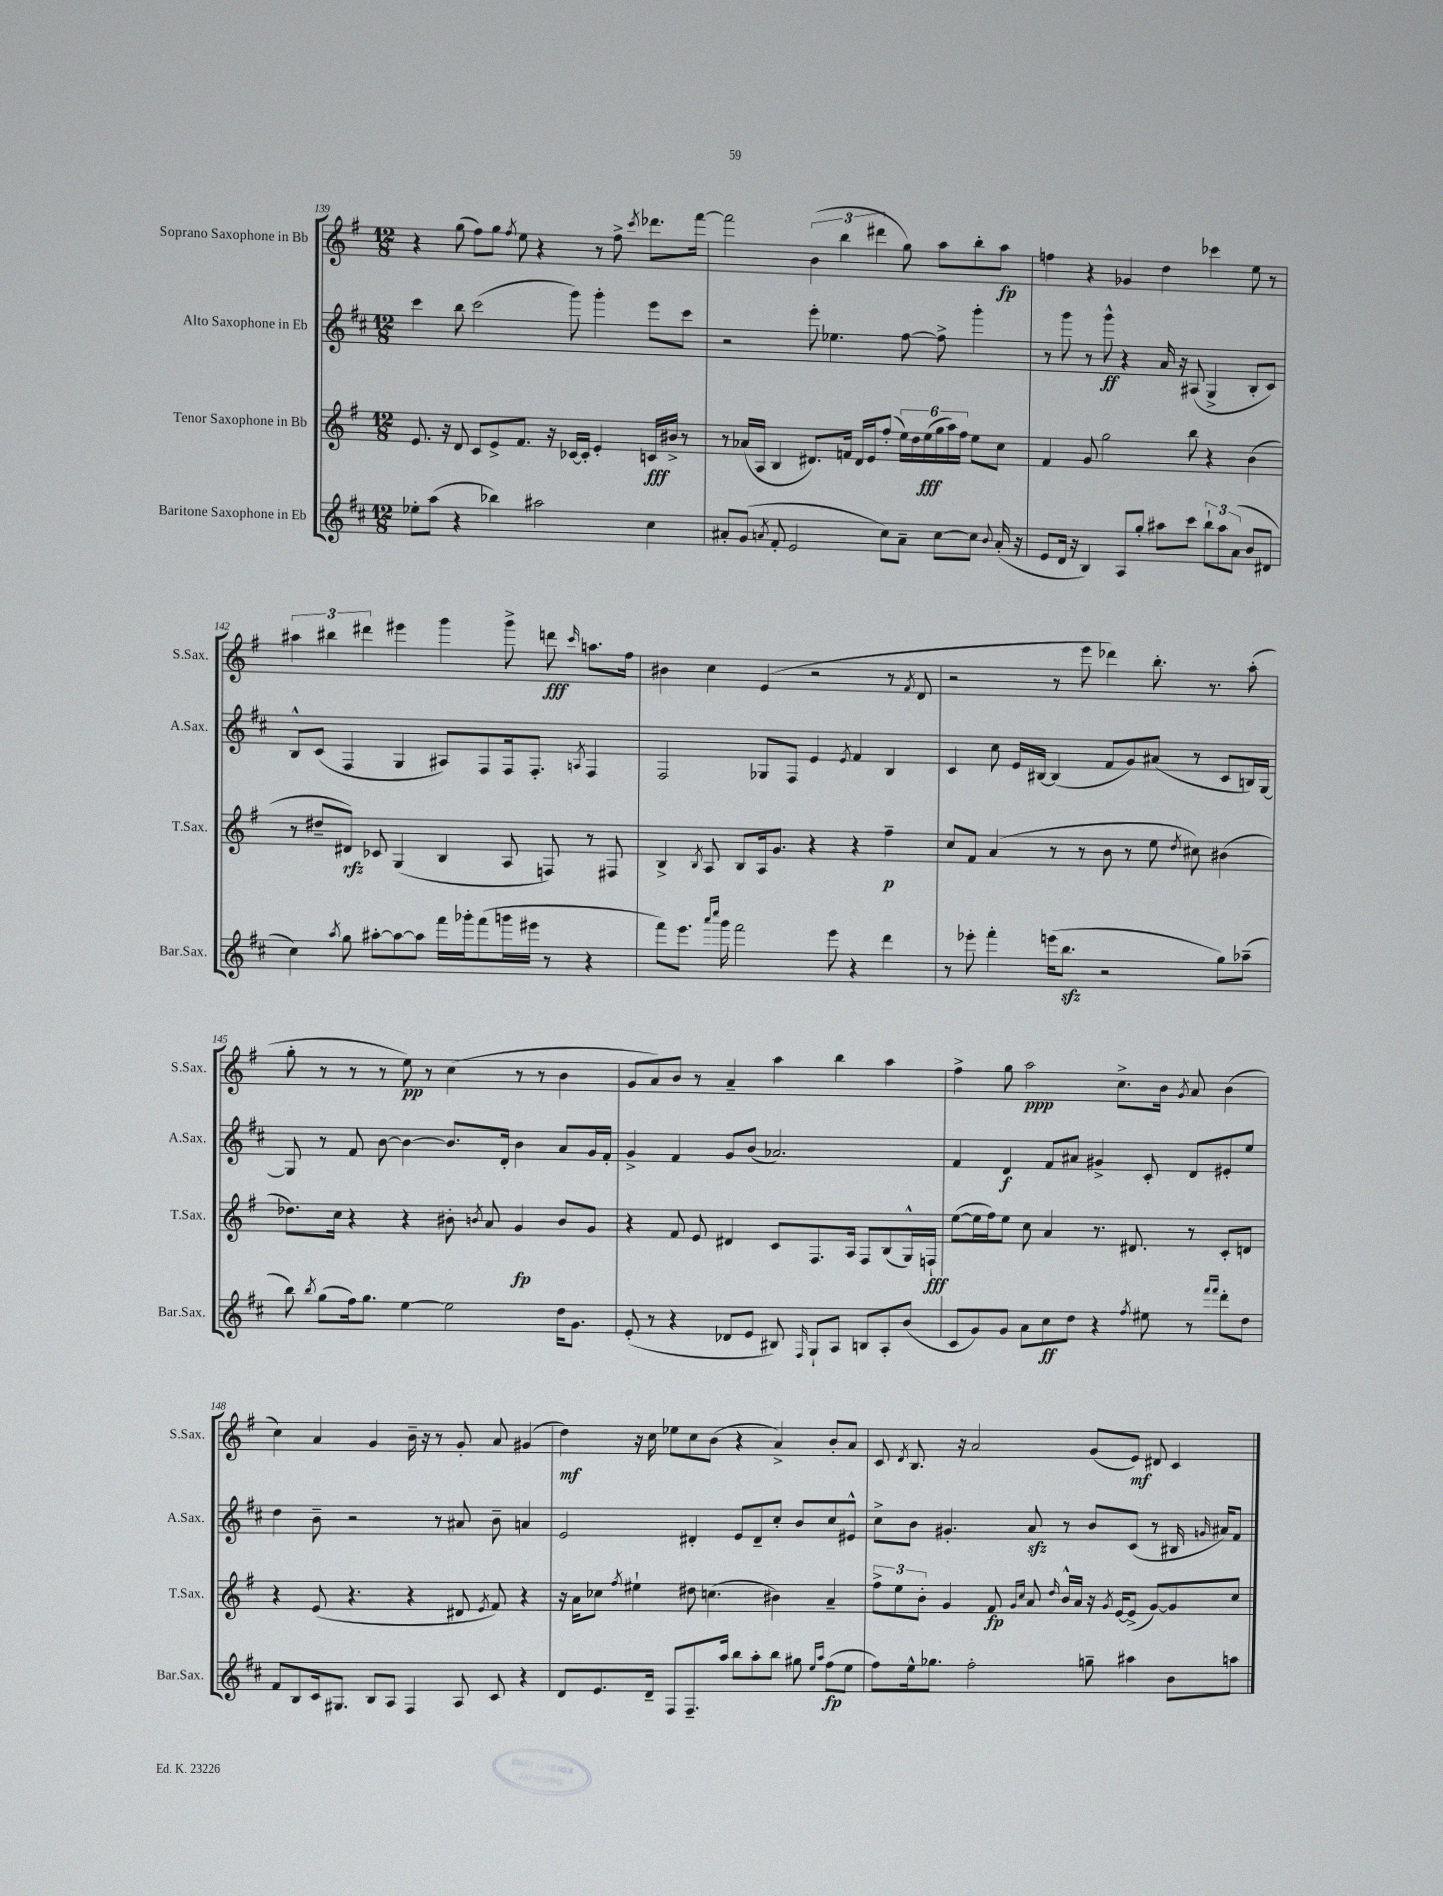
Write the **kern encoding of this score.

**kern	**dynam	**kern	**dynam	**kern	**dynam	**kern	**dynam
*part4	*part4	*part3	*part3	*part2	*part2	*part1	*part1
*staff4	*staff4	*staff3	*staff3	*staff2	*staff2	*staff1	*staff1
*I"Baritone Saxophone in Eb	*	*I"Tenor Saxophone in Bb	*	*I"Alto Saxophone in Eb	*	*I"Soprano Saxophone in Bb	*
*I'Bar.Sax.	*	*I'T.Sax.	*	*I'A.Sax.	*	*I'S.Sax.	*
*clefG2	*	*clefG2	*	*clefG2	*	*clefG2	*
*k[f#c#]	*	*k[f#]	*	*k[f#c#]	*	*k[f#]	*
*M12/8	*	*M12/8	*	*M12/8	*	*M12/8	*
=139	=139	=139	=139	=139	=139	=139	=139
8ee-X'\L	.	8.e/	.	4ccc#\	.	4r	.
(8aa\J	.	.	.	.	.	.	.
.	.	16r	.	.	.	.	.
4r	.	8d/	.	8bb\	.	(8gg\	.
.	.	8c/L	.	(2ccc#\	.	8ff#\L)	.
4bb-X\)	.	8e^/	.	.	.	8gg\J	.
.	.	.	.	.	.	8qff#/	.
.	.	8.f#/J	.	.	.	8ee\	.
2aa#X\	.	.	.	.	.	4r	.
.	.	16r	.	.	.	.	.
.	.	[16c-X/LL	.	8ggg\)	.	.	.
.	.	16c-'/JJ]	.	.	.	.	.
.	.	4e'/	.	4ggg'\	.	8r	.
.	.	.	.	.	.	8ff#^\	.
.	.	.	.	.	.	8qccc/	.
4cc#\	.	16cn/LL	fff	8eee\L	.	8.ddd-X\L	.
.	.	16b#X^/JJ	.	.	.	.	.
.	.	8r	.	8ccc#\J	.	.	.
.	.	.	.	.	.	[16fff#\Jk	.
=140	=140	=140	=140	=140	=140	=140	=140
8a#X'/L	.	8r	.	2r	.	2fff#\]	.
(8g/J	.	(16a-X/LL	.	.	.	.	.
.	.	16A/JJ	.	.	.	.	.
8qan/	.	.	.	.	.	.	.
8f#'/	.	4B/	.	.	.	.	.
2e/	.	.	.	.	.	.	.
.	.	8.d#X/L)	.	8eee'\	.	(6b\	.
.	.	.	.	4.ee-X\	.	.	.
.	.	.	.	.	.	6bb\	.
.	.	16fn/Jk	.	.	.	.	.
.	.	16d#/LL	.	.	.	.	.
.	.	16e/J	.	.	.	.	.
.	.	.	.	.	.	6ddd#X\	.
8cc#\L)	.	(8ff#'/J	.	.	.	.	.
8a~\J	.	24ee\LL)	.	[8ff#\	.	8gg\)	.
.	.	24dd\	.	.	.	.	.
.	.	(24ee\	fff	.	.	.	.
[8cc#\L	.	24gg\	.	8ff#^\]	.	8aa\L	.
.	.	24aa\)	.	.	.	.	.
.	.	24ff#\JJ	.	.	.	.	.
8cc#\J]	.	8ee\L	.	4ggg'\	.	8bb'\	.
8qqb/	.	.	.	.	.	.	.
(16a'/	.	8cc\J	.	.	.	8aa\J	fp
16r	.	.	.	.	.	.	.
=141	=141	=141	=141	=141	=141	=141	=141
8e/L	.	4f#/	.	8r	.	4ffn\	.
16d/Jk	.	.	.	8ggg\	.	.	.
16r	.	.	.	.	.	.	.
4B/)	.	8g/	.	8r	.	4r	.
.	.	2gg\	.	8ggg^^\	ff	.	.
8A/L	.	.	.	4r	.	4g-X/	.
8gg'/J	.	.	.	.	.	.	.
8aa#X\L	.	.	.	16a/	.	4dd\	.
.	.	.	.	16r	.	.	.
8ccc#\J	.	8bb\	.	(8A#X/	.	.	.
12bb`\L	.	4r	.	4G^/	.	4ccc-X\	.
12aa#\	.	.	.	.	.	.	.
(12a\J	.	.	.	.	.	.	.
8b/L	.	(4b\	.	8B'/L	.	8ee\	.
8d#X/J	.	.	.	8c#/J)	.	8r	.
!!LO:LB:g=z
=142	=142	=142	=142	=142	=142	=142	=142
4cc#\)	.	8r	.	8B^^/L	.	6aa#X\	.
.	.	8dd#X~/L	.	(8c#/J	.	.	.
.	.	.	.	.	.	6bb#X\	.
8qaa/	.	.	.	.	.	.	.
8gg\	.	8d#X/J)	rfz	4F#/	.	.	.
.	.	.	.	.	.	6ddd#X\	.
[8aa#X'\L	.	8c-X/	.	.	.	.	.
8aa#\_	.	(4G/	.	4G/	.	4eee#X\	.
8aa#\J]	.	.	.	.	.	.	.
16fff#\LL	.	4B/	.	8A#X/L)	.	4ggg\	.
16ggg-X'\J	.	.	.	.	.	.	.
(8fff#\	.	.	.	8F#/	.	.	.
16gggn\L	.	8A/	.	16F#/k	.	8ggg^\	.
16eee#X\JJ	.	.	.	8.F#'/J	.	.	.
8r	.	8Fn/)	.	.	.	8dddn\	fff
.	.	.	.	8qAn/	.	16qqccc/	.
4r	.	8r	.	4F#/	.	8.aan\L	.
.	.	8F#X/	.	.	.	.	.
.	.	.	.	.	.	16ff#\Jk	.
=143	=143	=143	=143	=143	=143	=143	=143
8fff#\L)	.	4B^/	.	2F#/	.	4b#X\	.
8.eee\J	.	.	.	.	.	.	.
.	.	8qB/	.	.	.	.	.
.	.	8A/	.	.	.	4cc\	.
16qqaaa/LL	.	.	.	.	.	.	.
16qqcccc#/JJ	.	.	.	.	.	.	.
16ggg\	.	.	.	.	.	.	.
2fff#\	.	8B/L	.	.	.	.	.
.	.	16A/k	.	8G-X/L	.	(4e/	.
.	.	8.g/J	.	.	.	.	.
.	.	.	.	8F#/J	.	.	.
.	.	4r	.	4e/	.	2r	.
8eee\	.	.	.	.	.	.	.
.	.	.	.	8qe/	.	.	.
4r	.	4r	.	4f#/	.	.	.
4ddd\	.	4ff#~\	p	4B/	.	8r	.
.	.	.	.	.	.	8qf#/	.
.	.	.	.	.	.	8d/	.
=144	=144	=144	=144	=144	=144	=144	=144
8r	.	8cc/L	.	4c#/	.	2r	.
8eee-X'\	.	8f#/J	.	.	.	.	.
4fff#'\	.	(4a/	.	8cc#\	.	.	.
.	.	.	.	16e/LL	.	.	.
.	.	.	.	[16B#X/JJ	.	.	.
(16eeen\KL	.	8r	.	(4B#/]	.	8r	.
8.bbzz\J	.	.	.	.	.	.	.
.	.	8r	.	.	.	8eee\	.
2r	.	8b\	.	8f#/L	.	4ddd-X\)	.
.	.	8r	.	8g/)	.	.	.
.	.	8ee\	.	(8a#X/J	.	8.bb'\	.
.	.	8qdd/	.	.	.	.	.
.	.	8cc#X\)	.	8r	.	.	.
.	.	.	.	.	.	8.r	.
8gg\L)	.	(4b#X\	.	8c#/L	.	.	.
(8aa-X~\J	.	.	.	16Bn/L)	.	(8aa'\	.
.	.	.	.	[16G/JJ	.	.	.
!!LO:LB:g=z
=145	=145	=145	=145	=145	=145	=145	=145
8bb\)	.	8.dd-X\L)	.	8G/]	.	8gg'\	.
8qbb/	.	.	.	.	.	.	.
(8gg\L	.	.	.	8r	.	8r	.
.	.	16cc\Jk	.	.	.	.	.
16ff#\k)	.	4r	.	8f#/	.	8r	.
8.gg\J	.	.	.	.	.	.	.
.	.	.	.	[8b\	.	8r	.
[4ee\	.	4r	.	4b\_	.	8ee\)	pp
.	.	.	.	.	.	8r	.
2ee\]	.	8b#X'\	.	8.b/L]	.	(4cc\	.
.	.	8qbn/	.	.	.	.	.
.	.	8a/	.	.	.	.	.
.	.	.	.	16d'/Jk	.	.	.
.	.	4g/	fp	4b\	.	8r	.
.	.	.	.	.	.	8r	.
16dd\KL	.	8b/L	.	8a/L	.	4b\	.
8.g\J	.	.	.	.	.	.	.
.	.	8g/J	.	16g/L	.	.	.
.	.	.	.	16f#'/JJ	.	.	.
=146	=146	=146	=146	=146	=146	=146	=146
(8e'/	.	4r	.	4g^/	.	8g/L	.
8r	.	.	.	.	.	8a/)	.
4r	.	8f#/	.	4f#/	.	8b/J	.
.	.	8e/	.	.	.	8r	.
8d-X/L	.	4d#X/	.	8g/L	.	4a~/	.
8e/J	.	.	.	(8b/J	.	.	.
8B#X/)	.	8c/L	.	2.a-X/)	.	4aa\	.
16qqF#/	.	.	.	.	.	.	.
8G`/L	.	8.F#/	.	.	.	.	.
8A/J	.	.	.	.	.	4bb\	.
.	.	16A/Jk	.	.	.	.	.
8Bn/L	.	8F#/L	.	.	.	.	.
8A'/	.	(8B/	.	.	.	4aa\	.
(8b/J	.	16G^^/L)	.	.	.	.	.
.	.	16Fn`/JJ	fff	.	.	.	.
=147	=147	=147	=147	=147	=147	=147	=147
8c#/L	.	([8ee\L	.	4f#/	.	4ff#^\	.
8g/)	.	16ee\L]	.	.	.	.	.
.	.	16ff#\J)	.	.	.	.	.
8g/J	.	8ee\J	.	4d/	f	8gg\	.
8a\L	.	8cc\	.	.	.	2aa\	ppp
8cc#\	ff	4a/	.	8f#/L	.	.	.
8dd\J	.	.	.	8a#X/J	.	.	.
4r	.	8.r	.	4g#X^/	.	.	.
.	.	.	.	.	.	8.cc^\L	.
.	.	8.d#X/	.	.	.	.	.
8qff#/	.	.	.	.	.	.	.
8ee#X\	.	.	.	8c#'/	.	.	.
.	.	.	.	.	.	16b\Jk	.
.	.	.	.	.	.	8qg/	.
8r	.	8r	.	8d/L	.	8a/	.
16qqfff#/LL	.	.	.	.	.	.	.
16qqfff#/JJ	.	.	.	.	.	.	.
8ddd'\L	.	8c'/L	.	8e#X'/	.	(4b\	.
8dd\J	.	8dn/J	.	8ee/J	.	.	.
!!LO:LB:g=z
=148	=148	=148	=148	=148	=148	=148	=148
8f#/L	.	4r	.	4dd\	.	4cc\)	.
8B/	.	.	.	.	.	.	.
16c#/k	.	(8e/	.	8b~\	.	4a/	.
8.G#X/J	.	.	.	.	.	.	.
.	.	4.r	.	2r	.	.	.
8B/L	.	.	.	.	.	4g/	.
8A/J	.	.	.	.	.	.	.
4F#/	.	4r	.	.	.	16b~\	.
.	.	.	.	.	.	16r	.
.	.	.	.	8r	.	8r	.
8A/	.	8d#X/	.	8a#X/	.	8g'/	.
.	.	8qe/	.	.	.	.	.
8c#/	.	8f#/)	.	8b~\	.	8a/	.
4r	.	4r	.	4an/	.	(4g#X/	.
=149	=149	=149	=149	=149	=149	=149	=149
8d/L	.	16r	.	2e/	.	4dd\)	mf
.	.	16a\KL	.	.	.	.	.
8.e/	.	8cc-X\J	.	.	.	.	.
.	.	8qff#/	.	.	.	.	.
.	.	4ee#X`\	.	.	.	16r	.
16d~/Jk	.	.	.	.	.	16cc\	.
8F#/L	.	.	.	.	.	8ee-X\L	.
8.F#~/	.	8dd#X\	.	4d#X'/	.	8cc\	.
.	.	(4.ccn\	.	.	.	(8b\J	.
16aa/Jk	.	.	.	.	.	.	.
8bb\L	.	.	.	8e/L	.	4r	.
8aa'\	.	.	.	8d#~/	.	.	.
8bb\J	.	4b#X\)	.	8cc#'/J	.	4a^/)	.
8gg#X\	.	.	.	8b/L	.	.	.
16qqee/LL	.	.	.	.	.	.	.
16qqaa/JJ	.	.	.	.	.	.	.
(8ff#\L	fp	4a~/	.	8cc#/	.	8b'/L	.
8ee\J	.	.	.	8e#X^^/J	.	8a/J	.
=150	=150	=150	=150	=150	=150	=150	=150
8ff#\L)	.	12ff#^\L	.	8cc#^\L	.	8c/	.
.	.	12ee\	.	.	.	.	.
.	.	.	.	.	.	8qd/	.
16ee^^\k	.	.	.	8b\J	.	8.B/	.
.	.	12b'\J	.	.	.	.	.
8.gg-X\J	.	.	.	.	.	.	.
.	.	4g/	.	4.g#X'/	.	.	.
.	.	.	.	.	.	16r	.
2ff#'\	.	.	.	.	.	2a/	.
.	.	8f#/	fp	.	.	.	.
.	.	16qqg/LL	.	.	.	.	.
.	.	16qqcc/JJ	.	.	.	.	.
.	.	8a/	.	8azz/	.	.	.
.	.	16qqdd/	.	.	.	.	.
.	.	16b^^/LL	.	8r	.	.	.
.	.	16a/JJ	.	.	.	.	.
8ggn~\	.	16r	.	8b/L	.	(8g/L	.
.	.	8qg/	.	.	.	.	.
.	.	[16e/KL	.	.	.	.	.
4aa#X\	.	(8e^/J]	.	(8c#/J	.	8e/J)	mf
.	.	[8g/L)	.	8r	.	8d#X/	.
8b\L	.	8g/]	.	16B#X/	.	4c/	.
.	.	.	.	16qqgn/	.	.	.
.	.	.	.	16a#X/KL)	.	.	.
8aan\J	.	8cc/J	.	8f#/J	.	.	.
==	==	==	==	==	==	==	==
*-	*-	*-	*-	*-	*-	*-	*-
